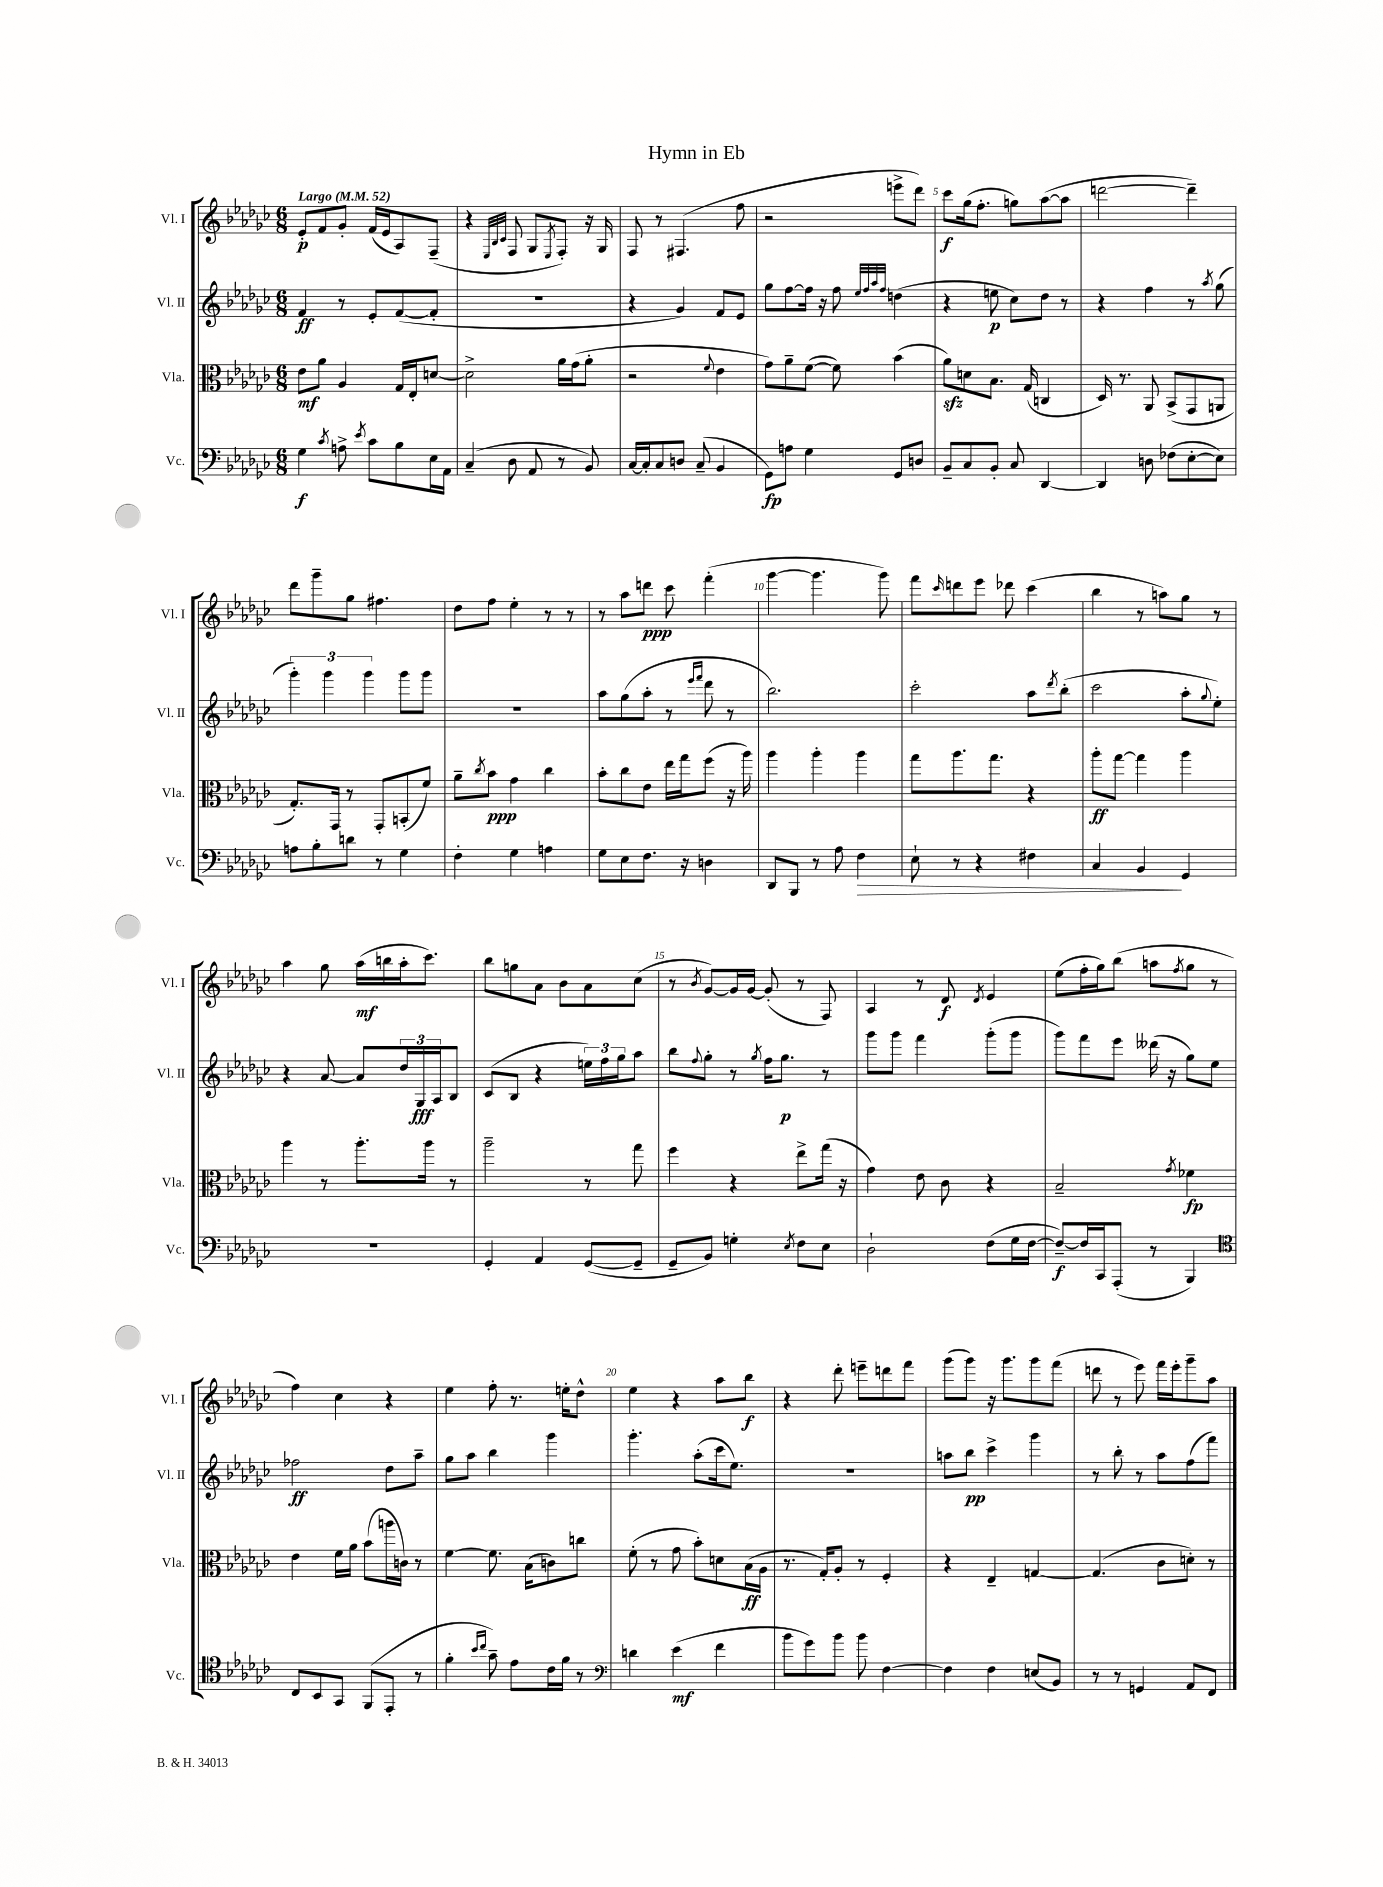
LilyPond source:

\header { title = "Hymn in Eb" }
<<
\new StaffGroup <<
\new Staff = "s0" \with { instrumentName = "Vl. I" shortInstrumentName = "Vl. I" } {
    \clef treble \key ges \major \numericTimeSignature \time 6/8 \tempo "Largo" 4 = 52
    ees'8-.\p f'8 ges'8-. f'16( ees'16 aes8) f8--( |
    r4 \grace { ees32 bes32 ces'32 } f8 ges8 \acciaccatura { ees8 } f8-.) r16 ges16 |
    f8 r8 fis4.( f''8 |
    r2 e'''8-> des'''8) |
    ces'''8\f ges''16( f''8.-. g''8) aes''8~( aes''8 |
    d'''2~ d'''4--) |
    des'''8 ges'''8-- ges''8 fis''4. |
    des''8 f''8 ees''4-. r8 r8 |
    r8 aes''8 d'''8\ppp ces'''8 f'''4-.( |
    ges'''4~ ges'''4. ges'''8) |
    f'''8 \grace { ces'''16 } d'''8 ees'''8 des'''8 ces'''4( |
    bes''4 r8 a''8) ges''8 r8 |
    aes''4 ges''8 aes''16\mf( b''16 aes''16-. ces'''8.) |
    bes''8 g''8 aes'8 bes'8 aes'8 ces''8( |
    r8 \acciaccatura { bes'8 } ges'8~) ges'16 ges'16~ ges'8-.( r8 f8) |
    aes4 r8 des'8\f \acciaccatura { des'8 } ees'4 |
    ees''8( f''16-. ges''16) bes''8( a''8 \acciaccatura { f''8 } ges''8 r8 |
    f''4) ces''4 r4 |
    ees''4 f''8-. r8. e''16-. des''8-^ |
    ees''4 r4 aes''8 bes''8\f |
    r4 des'''8-. e'''8-- d'''8 f'''8 |
    ges'''8( ges'''8) r16 ges'''8. ges'''8 f'''8( |
    d'''8 r8 ees'''8) f'''16 ees'''16-. ges'''8-- aes''8 \bar "|." |
}
\new Staff = "s1" \with { instrumentName = "Vl. II" shortInstrumentName = "Vl. II" } {
    \clef treble \key ges \major \numericTimeSignature \time 6/8
    f'4\ff r8 ees'8-. f'8~( f'8-. |
    R2. |
    r4 ges'4) f'8 ees'8 |
    ges''8 f''8~ f''16 r16 f''8 \grace { ees''32 f''32 aes''32 f''32 } d''4( |
    r4 e''8\p ces''8) des''8 r8 |
    r4 f''4 r8 \acciaccatura { aes''8 } ges''8( |
    \tuplet 3/2 { ges'''4-.) ges'''4 ges'''4 } ges'''8 ges'''8 |
    R2. |
    aes''8 ges''8( aes''8-. r8 \grace { ees'''16 f'''16 } des'''8 r8 |
    bes''2.) |
    ces'''2-. aes''8 \acciaccatura { des'''8 } bes''8-.( |
    ces'''2 aes''8-. \appoggiatura { ges''8 } ees''8-.) |
    r4 aes'8~ aes'8 \tuplet 3/2 { des''16 ges16\fff aes16 } bes8 |
    ces'8( bes8 r4 \tuplet 3/2 { e''16) f''16 ges''16 } aes''8 |
    bes''8 \appoggiatura { f''8 } ges''8-. r8 \acciaccatura { ges''8 } f''16 ges''8.\p r8 |
    ges'''8 ges'''8 f'''4 ges'''8-.( ges'''8 |
    ges'''8) f'''8 ees'''8 deses'''16( r16 ges''8) ees''8 |
    fes''2\ff des''8 aes''8-- |
    ges''8 aes''8 bes''4 ges'''4 |
    ges'''4.-. aes''8-.( ces'''16 ees''8.) |
    R2. |
    a''8 bes''8\pp ces'''4-> ges'''4 |
    r8 bes''8-. r8 aes''8 f''8( f'''8) \bar "|." |
}
\new Staff = "s2" \with { instrumentName = "Vla." shortInstrumentName = "Vla." } {
    \clef alto \key ges \major \numericTimeSignature \time 6/8
    ees'8\mf aes'8 aes4 ges16 ees16-. d'8~ |
    d'2-> aes'16 ges'16( aes'8-. |
    r2 \appoggiatura { f'8 } ees'4 |
    ges'8) aes'8-- f'8~( f'8) bes'4( |
    aes'8\sfz) d'8 bes8. ges16( c4 |
    des16) r8. aes,8 bes,8->( ges,8 a,8 |
    ges8.-.) ges,16 r8 ges,8-. b,8-.( f'8) |
    aes'8-- \acciaccatura { ces''8 } bes'8\ppp ges'4 ces''4 |
    bes'8-. ces''8 ees'8 ees''16 ges''16 f''8( r16 aes''16) |
    aes''4 aes''4-. aes''4 |
    ges''8 aes''8. ges''8. r4 |
    aes''8-.\ff ges''8~ ges''4 aes''4 |
    aes''4 r8 aes''8.-. aes''16 r8 |
    aes''2-- r8 ges''8 |
    f''4 r4 ees''8-> ges''16( r16 |
    ges'4) ees'8 ces'8 r4 |
    bes2-- \acciaccatura { ges'8 } fes'4\fp |
    ees'4 f'16 aes'16 bes'8( a''16 c'16) r8 |
    f'4~ f'8. bes16( c'8) c''8 |
    f'8-.( r8 ges'8 bes'8-.) d'8 bes16\ff( aes16 |
    r8. ges16-.) aes8-. r8 f4-. |
    r4 ees4-- g4~ |
    g4.( ces'8 d'8-.) r8 \bar "|." |
}
\new Staff = "s3" \with { instrumentName = "Vc." shortInstrumentName = "Vc." } {
    \clef bass \key ges \major \numericTimeSignature \time 6/8
    ges4\f \acciaccatura { ces'8 } a8-> \acciaccatura { ees'8 } ces'8 bes8 ees16 aes,16 |
    ces4--( des8 aes,8 r8 bes,8) |
    ces16~ ces16-. ces8 d8 ces8--( bes,4 |
    ges,8\fp) a8 ges4 ges,8 d8 |
    bes,8-- ces8 bes,8-. ces8 des,4~ |
    des,4 d8 fes8( ees8~-. ees8) |
    a8 bes8-. d'8 r8 ges4 |
    f4-. ges4 a4 |
    ges8 ees8 f8. r16 d4 |
    des,8 bes,,8 r8 aes8 f4\> |
    ees8-! r8 r4 fis4 |
    ces4 bes,4\! ges,4 |
    R2. |
    ges,4-. aes,4 ges,8~( ges,8-- |
    ges,8-- bes,8) g4-. \acciaccatura { ees8 } f8 ees8 |
    des2-! f8( ges16 f16~ |
    f8~--\f) f16 ces,16 aes,,8-.( r8 bes,,4) |
    \clef tenor ces8 bes,8 ges,8 f,8( ees,8-. r8 |
    f'4-. \grace { bes'16 ces''16 } ges'8--) ees'8 ces'16 f'16 r8 |
    \clef bass d'4 ees'4\mf( f'4 |
    bes'8 ges'8) bes'8 bes'8 f4~ |
    f4 f4 e8( bes,8) |
    r8 r8 g,4 aes,8 f,8 \bar "|." |
}
>>
>>
\layout { \context { \Score \override BarNumber.break-visibility = ##(#f #t #t) barNumberVisibility = #(every-nth-bar-number-visible 5) } }
